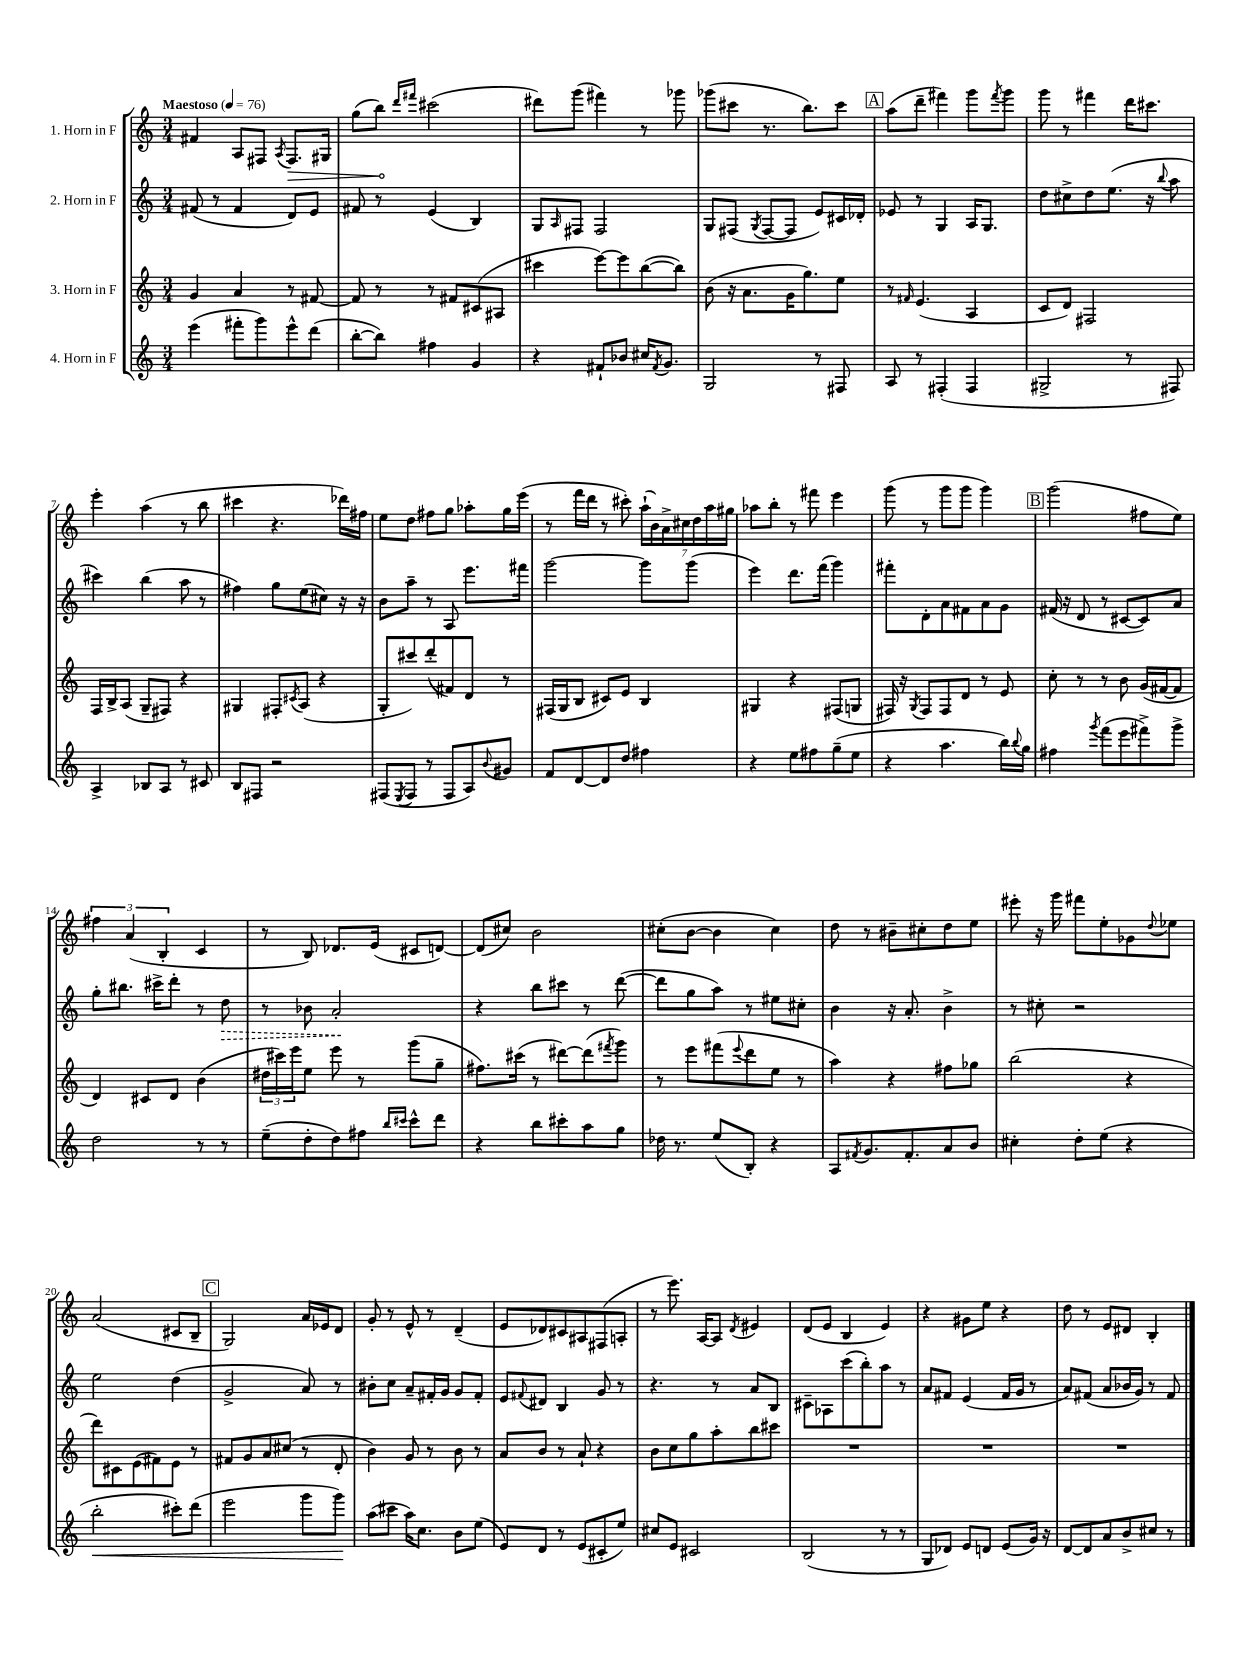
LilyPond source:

<<
\new StaffGroup <<
\new Staff = "s0" \with { instrumentName = "1. Horn in F" } {
    \clef treble \key c \major \numericTimeSignature \time 3/4 \tempo "Maestoso" 4 = 76
    fis'4 a8 fis8 \acciaccatura { a8 } \once \override Hairpin.circled-tip = ##t fis8.\> gis16 |
    g''8( b''8\!) \grace { d'''16 fis'''16 } cis'''2( |
    dis'''8) g'''8( fis'''4) r8 ges'''8 |
    ges'''8( cis'''8 r8. b''8.) cis'''8 |
    \mark \markup { \box "A" } a''8( d'''8-- fis'''4) g'''8 \acciaccatura { fis'''8 } g'''8 |
    g'''8 r8 fis'''4 d'''16 cis'''8. |
    e'''4-. a''4( r8 b''8 |
    cis'''4 r4. des'''16) fis''16 |
    e''8 d''8 fis''8 g''8 aes''8-. g''16 e'''16( |
    r8 f'''16 d'''16 r8 cis'''8-.) \tuplet 7/4 { a''16-!( b'16) a'16-> cis''16 d''16 a''16 gis''16 } |
    aes''8 b''8-. r8 fis'''8 e'''4 |
    g'''8( r8 g'''8 g'''8 g'''4) |
    \mark \markup { \box "B" } g'''2( fis''8 e''8) |
    \tuplet 3/2 { fis''4 a'4( b4-. } c'4 |
    r8 b8) des'8. e'16( cis'8 d'8~) |
    d'8( cis''8) b'2 |
    cis''8-.( b'8~ b'4 cis''4) |
    d''8 r8 bis'8-- cis''8-. d''8 e''8 |
    eis'''8-. r16 g'''16 fis'''8 e''8-. ges'8 \appoggiatura { d''8 } ees''8 |
    a'2( cis'8 b8-- |
    \mark \markup { \box "C" } g2) a'16 ees'16 d'8 |
    g'8-. r8 e'8-^ r8 d'4--( |
    e'8 des'8) cis'8 ais8 fis8( a8-. |
    r8 e'''8.) a16~ a8 \acciaccatura { d'8 } eis'4 |
    d'8( e'8 b4 e'4) |
    r4 gis'8 e''8 r4 |
    d''8 r8 e'8 dis'8 b4-. \bar "|." |
}
\new Staff = "s1" \with { instrumentName = "2. Horn in F" } {
    \clef treble \key c \major \numericTimeSignature \time 3/4
    fis'8( r8 fis'4 d'8) e'8 |
    fis'8 r8 e'4( b4) |
    g8 \grace { a16 } fis8 fis2 |
    g8 fis8( \acciaccatura { g8 } fis8~ fis8 e'8) cis'16 des'16-. |
    \mark \markup { \box "A" } ees'8 r8 g4 a16 g8. |
    d''8 cis''8-> d''8 e''8.( r16 \appoggiatura { b''8 } a''8 |
    cis'''4) b''4( a''8 r8 |
    fis''4) g''8 e''8( cis''8) r16 r16 |
    b'8 a''8-- r8 a8 e'''8. fis'''16 |
    g'''2~ g'''8 g'''8( |
    e'''4) d'''8. f'''16( g'''4) |
    fis'''8-. d'8-. a'8 fis'8 a'8 g'8 |
    \mark \markup { \box "B" } fis'16( r16 d'8 r8 cis'8~ cis'8) a'8 |
    g''8-. bis''8. cis'''16-> d'''8-. r8 \once \override Hairpin.style = #'dashed-line d''8\> |
    r8 bes'8 a'2-.\! |
    r4 b''8 cis'''8 r8 d'''8~( |
    d'''8 g''8 a''8) r8 eis''8 cis''8-. |
    b'4 r16 a'8.-. b'4-> |
    r8 cis''8-. r2 |
    e''2 d''4( |
    \mark \markup { \box "C" } g'2-> a'8) r8 |
    bis'8-. c''8 a'8-- fis'16-. g'16 g'8 fis'8-. |
    e'8 \appoggiatura { fis'8 } dis'8 b4 g'8 r8 |
    r4. r8 a'8 b8 |
    cis'8-- aes8 c'''8( b''8-.) a''8 r8 |
    a'8 fis'8 e'4( fis'16 g'16 r8 |
    a'8) fis'8( a'8 bes'16 g'16) r8 fis'8 \bar "|." |
}
\new Staff = "s2" \with { instrumentName = "3. Horn in F" } {
    \clef treble \key c \major \numericTimeSignature \time 3/4
    g'4 a'4 r8 fis'8~ |
    fis'8 r8 r8 fis'8 cis'8( ais8 |
    cis'''4 e'''8~) e'''8 b''8~( b''8) |
    b'8( r16 a'8. g'16 g''8.) e''8 |
    \mark \markup { \box "A" } r8 \grace { fis'16 } e'4.( a4 |
    c'8 d'8) fis2 |
    f16 b16-> a8( g8-- fis8) r4 |
    gis4 fis8-. \acciaccatura { cis'8 } a8( r4 |
    g8-. cis'''8) d'''8-.( fis'8) d'8 r8 |
    fis16( g16 b8 cis'8) e'8 b4 |
    gis4 r4 fis8( g8 |
    fis16) r16 \acciaccatura { g8 } fis8 fis8 d'8 r8 e'8 |
    \mark \markup { \box "B" } c''8-. r8 r8 b'8 g'16( fis'16~ fis'8 |
    d'4) cis'8 d'8 b'4( |
    \tuplet 3/2 { dis''16 cis'''16) e'''16 } e''8 e'''8 r8 g'''8( g''8-- |
    fis''8.) cis'''16( r8 dis'''8~) dis'''8( \acciaccatura { fis'''8 } g'''8) |
    r8 e'''8 fis'''8( \appoggiatura { e'''8 } d'''8 e''8 r8 |
    a''4) r4 fis''8 ges''8 |
    b''2( r4 |
    d'''8) cis'8 e'8( fis'8) e'8 r8 |
    \mark \markup { \box "C" } fis'8 g'8 a'8 cis''8( r8 d'8-. |
    b'4) g'8 r8 b'8 r8 |
    a'8 b'8 r8 a'8-! r4 |
    b'8 c''8 g''8 a''8-. b''8 cis'''8 |
    R2. |
    R2. |
    R2. \bar "|." |
}
\new Staff = "s3" \with { instrumentName = "4. Horn in F" } {
    \clef treble \key c \major \numericTimeSignature \time 3/4
    e'''4( fis'''8-. g'''8) e'''8-^ d'''8( |
    b''8~-. b''8) fis''4 g'4 |
    r4 fis'8-! bes'8 cis''16 \acciaccatura { fis'8 } g'8. |
    g2 r8 fis8 |
    \mark \markup { \box "A" } a8 r8 fis4-.( fis4 |
    gis2-> r8 fis8) |
    a4-> bes8 a8 r8 cis'8 |
    b8 fis8 r2 |
    fis8( \acciaccatura { e8 } fis8 r8 fis8 a8) \appoggiatura { b'8 } gis'8 |
    f'8 d'8~ d'8 d''8 fis''4 |
    r4 e''8 fis''8 g''8--( e''8 |
    r4 a''4. b''16) \appoggiatura { b''8 } g''16 |
    \mark \markup { \box "B" } fis''4 \acciaccatura { g'''8 } f'''8( e'''8 fis'''8->) g'''8-> |
    d''2 r8 r8 |
    e''8--( d''8-. d''8) fis''8 \grace { b''16 cis'''16 } cis'''8-^ d'''8 |
    r4 b''8 cis'''8-. a''8 g''8 |
    des''16 r8. e''8( b8-.) r4 |
    a8 \acciaccatura { fis'8 } g'8. fis'8.-. a'8 b'8 |
    cis''4-. d''8-. e''8( r4 |
    b''2-.\< cis'''8-.) d'''8( |
    \mark \markup { \box "C" } e'''2 g'''8 g'''8\!) |
    a''8( cis'''8 a''16) c''8. b'8 e''8( |
    e'8) d'8 r8 e'8( cis'8-. e''8) |
    cis''8 e'8 cis'2 |
    b2( r8 r8 |
    g8 des'8) e'8 d'8 e'8( g'16) r16 |
    d'8~ d'8 a'8 b'8-> cis''8 r8 \bar "|." |
}
>>
>>
